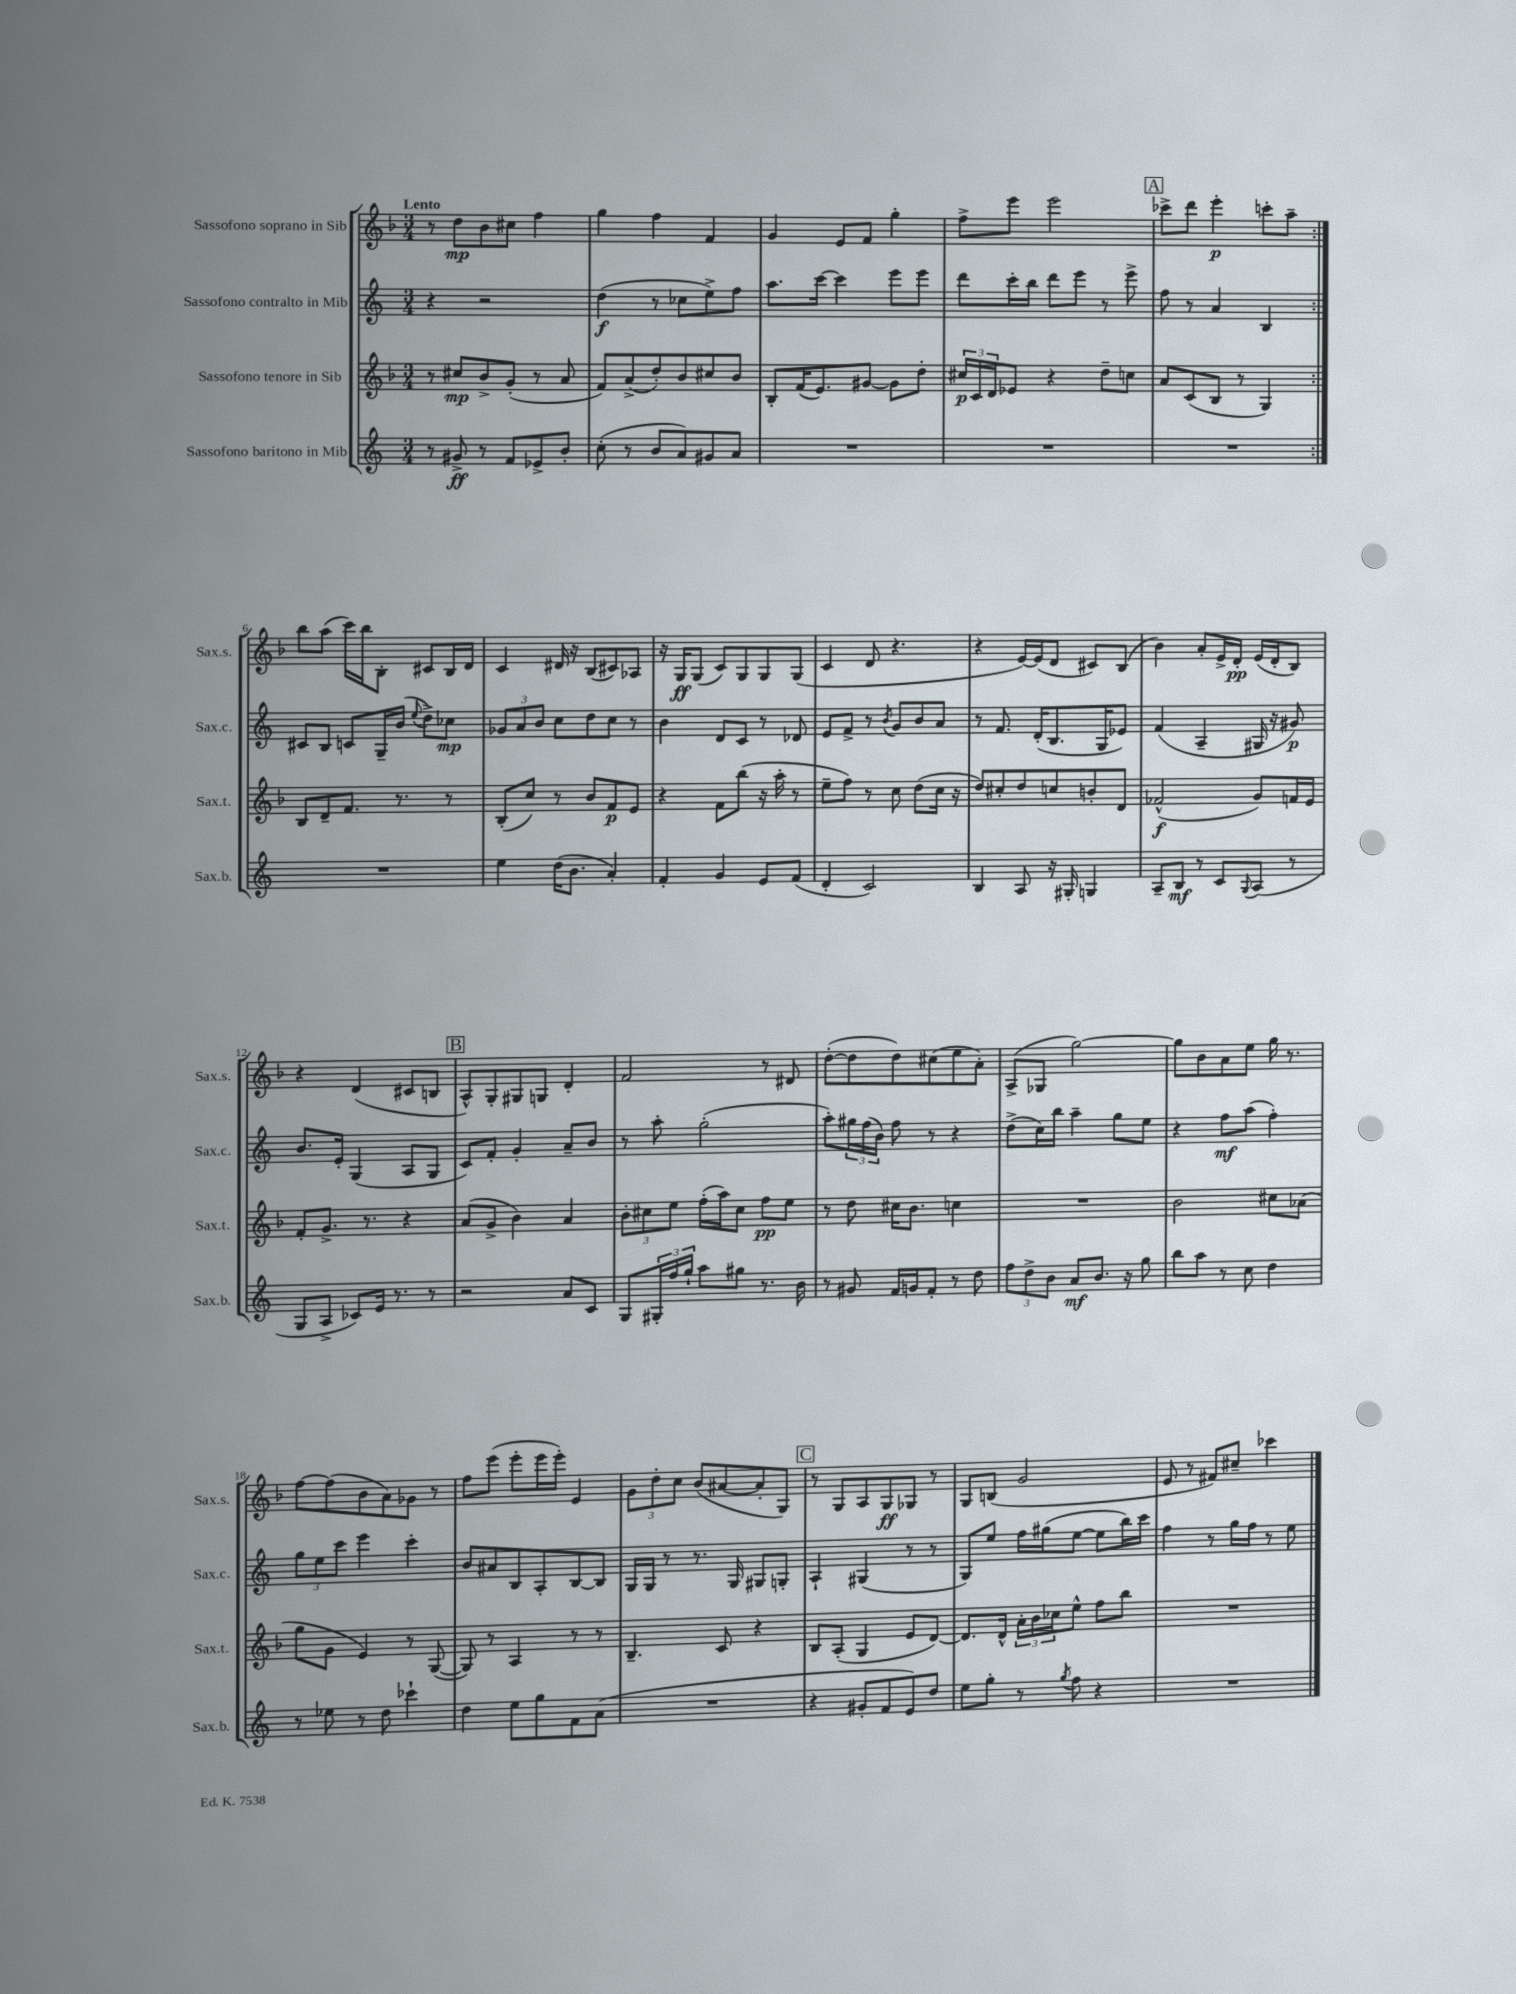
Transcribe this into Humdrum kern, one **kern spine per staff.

**kern	**kern	**kern	**kern
*staff4	*staff3	*staff2	*staff1
*clefG2	*clefG2	*clefG2	*clefG2
*k[]	*k[b-]	*k[]	*k[b-]
*M3/4	*M3/4	*M3/4	*M3/4
8r	8r	4r	8r
8g#^/	8cc#/L	.	8dd\L
8r	8b-^/	2r	8b-\
8f/L	(8g'/J	.	8cc#\J
8e-^/	8r	.	4ff\
8b'/J	8a/	.	.
=	=	=	=
(8cc'\	8f/L)	(4dd\	4gg\
8r	(8a^/	.	.
8b/L	8dd'/)	8r	4ff\
8a/)	8b-/	8cc-\L	.
8g#/	8cc#/	8ee^\)	4f/
8a/J	8b-/J	8ff\J	.
=	=	=	=
2.r	8B-'/L	8.aa\L	4g/
.	(16f/K	.	.
.	8.e/)	[16ccc\Jk	.
.	.	4ccc\]	8e/L
.	[8g#/J	.	8f/J
.	8g#\]L	8eee\L	4gg'\
.	8dd'\J	8eee\J	.
=	=	=	=
2.r	24cc#/LL	8ddd\L	8ff^\L
.	24c/	.	.
.	24d/J	.	.
.	8e-/J	16ccc'\L	8eee\J
.	.	16bb\JJ	.
.	4r	8ddd\L	2eee\
.	.	8eee\J	.
.	8dd~\L	8r	.
.	8cc\J	8eee^\	.
=	=	=	=
2.r	8a/L	8ff\	8ccc-^\L
.	(8c/	8r	8ddd\J
.	8B-/J	4a/	4eee'\
.	8r	.	.
.	4G/)	4B/	8ccc'\L
.	.	.	8aa~\J
=:|!	=:|!	=:|!	=:|!
2.r	8B-/L	8c#/L	8bb-\L
.	8d~/	8B/J	(8aa\J
.	8.f/J	8c/L	16ccc\LL)
.	.	.	16bb-\J
.	.	16G~/L	8B-'\J
.	8.r	(16b/JJ	.
.	.	8qqee/	.
.	.	8dd^\L)	8c#/L
.	8r	8cc-\J	16B-/L
.	.	.	16d/JJ
=	=	=	=
4ee\	(8B-'/L	12g-/L	4c/
.	.	12a/	.
.	8cc/J)	.	.
.	.	12b/J	.
(16dd\LK	8r	8cc\L	16d#/
8.b\J	.	.	16r
.	8b-/L	8dd\	(8B-/L
4a'/)	8f/	8cc\J	8c#/)
.	8e/J	8r	8A-/J
=	=	=	=
4f'/	4r	4b\	16r
.	.	.	16G/LK
.	.	.	(8G/J
4g/	8f\L	8d/L	8c/L)
.	(8bb-\J	8c/J	8G/
8e/L	16r	8r	8G/
.	16aa'\	.	.
(8f/J	8r	8d-/	(8G/J
=	=	=	=
4d'/	8ee~\L	8e/L	4c/
.	8ff\J)	8f^/J	.
2c/)	8r	8r	8d/
.	.	8qb/	.
.	8cc\	8g/L	4.r
.	(8dd\L	8b/	.
.	16cc\Jk	8a/J	.
.	16r	.	.
=	=	=	=
4B/	8dd/L)	8r	4r
.	8cc#'/	8.f/	.
8A/	8dd/	.	[16e/LL)
.	.	(16d'/LK	(16e/]J
16r	8cc/	8.B/	8d/J
16G#'/	.	.	.
4G/	8b'/	.	8c#/L)
.	.	16G/K	.
.	8d/J	8e-/J)	(8B-/J
=	=	=	=
8A~/L	(2f-^^/	(4f/	4b-\)
8B/J	.	.	.
8r	.	4A~/	8a'/L
8c/L	.	.	16e^/L
.	.	.	16d'/JJ
8qqG/	.	.	.
(8A/J	8g/L)	16G#/	(16e/LL
.	.	16r	16d'/J
8r	16f/L	8g#/)	8B-/J)
.	16e/JJ	.	.
=	=	=	=
8G/L	8f'/L	8.b/L	4r
8A^/J	8.g^/J	.	.
.	.	16e'/Jk	.
8c-/L)	.	(4G/	(4d/
.	8.r	.	.
16e/Jk	.	.	.
8.r	.	.	.
.	4r	8A/L	8c#/L
8r	.	8G/J	8B/J
=	=	=	=
2r	(8a/L	8c/L)	8A^^/L)
.	8g^/J	8f'/J	8G'/
.	4b-\)	4g'/	8G#/
.	.	.	8G/J
8a/L	4a/	8a~/L	4d'/
8c/J	.	8b/J	.
=	=	=	=
8G/L	12b-'\L	8r	2f/
.	12cc#\	.	.
24G#'/L	.	8aa'\	.
24ff/	12ee\J	.	.
24gg`/JJ	.	.	.
8aa\L	(16ff'\LL	(2gg'\	.
.	16aa\J)	.	.
8gg#\J	8cc#\J	.	.
8.r	8ff\L	.	8r
.	8ee\J	.	8d#/
16b\	.	.	.
=	=	=	=
8r	8r	8aa'\L)	([8dd'\L
8g#/	8dd\	24gg#\L	8dd\]
.	.	(24ff\	.
.	.	24b\JJ)	.
16f/LL	16cc#\LK	8ff\	8dd\)
16g/J	8.b-\J	.	.
8f'/J	.	8r	(8cc#\
8r	4cc\	4r	8ee\
8dd\	.	.	8a'\J)
=	=	=	=
12ff\L	2.r	(8dd^\L	(8A^/L
12dd^\	.	.	.
.	.	16cc\L)	8G-/J
12b\J	.	.	.
.	.	16bb\JJ	.
8a/L	.	4aa~\	[2gg\)
8.b/J	.	.	.
.	.	8gg\L	.
16r	.	.	.
8gg\	.	8ee\J	.
=	=	=	=
8bb\L	2b-\	4r	8gg\]L
8aa\J	.	.	8b-\
8r	.	8ff\L	8a\
8cc\	.	(8aa\J	8ee\J
4dd\	8cc#\L	4ff'\)	16gg\
.	.	.	8.r
.	(8a-\J	.	.
=	=	=	=
8r	8gg\L	12gg\L	[8ff\L
.	.	12ee\	.
8ee-\	8g\J	.	(8ff\]
.	.	12ccc\J	.
8r	4e/)	4eee\	8b-\
8dd\	.	.	8a\)
4ccc-`\	8r	4ccc'\	8g-\J
.	([8G/	.	8r
=	=	=	=
4dd\	8G/])	8b/L	8ff\L
.	8r	8a#/	(8eee\J
8ee\L	4A/	8B/	8eee'\L
8gg\	.	8A'/	16eee\L
.	.	.	16eee'\JJ)
8f\	8r	[8B/	4e/
(8a\J	8r	8B/]J	.
=	=	=	=
2.r	4.B-~/	16G/LL	12g\L
.	.	16G/JJ	.
.	.	.	12dd'\
.	.	8r	.
.	.	.	12cc\J
.	.	8.r	(8b-/L
.	8c/	.	[8a#/
.	.	16G/	.
.	4r	8G#/L	8a#'/]
.	.	8G'/J	8G/J)
=	=	=	=
4r	8B-/L	4A`/	8r
.	(8A'/J	.	8G/L
8g#'/L	4G/	(4G#/	8A/
8f/	.	.	8G/
8e/)	8e/L	8r	8G-/J
8dd/J	[8d/J)	8r	8r
=	=	=	=
8ee\L	8.d/]L	8G/L)	8G/L
8gg'\J	.	8ee/J	(8B/J
.	16d^^/Jk	.	.
8r	24a'\LL	16ff\LL	2g/
.	24b-\	.	.
.	.	(16gg#\J	.
.	24cc-\J	.	.
8qgg/	.	.	.
8ff\	8ee^^\J	[8ee\J	.
4r	8ff\L	8ee\]L	.
.	8bb-\J	16bb\L)	.
.	.	16ccc\JJ	.
=	=	=	=
2.r	2.r	4ff\	8e/
.	.	.	8r
.	.	8r	8f#/L)
.	.	16gg\LL	8cc#~/J
.	.	16ff\JJ	.
.	.	8r	4ccc-\
.	.	8ee\	.
==	==	==	==
*-	*-	*-	*-
